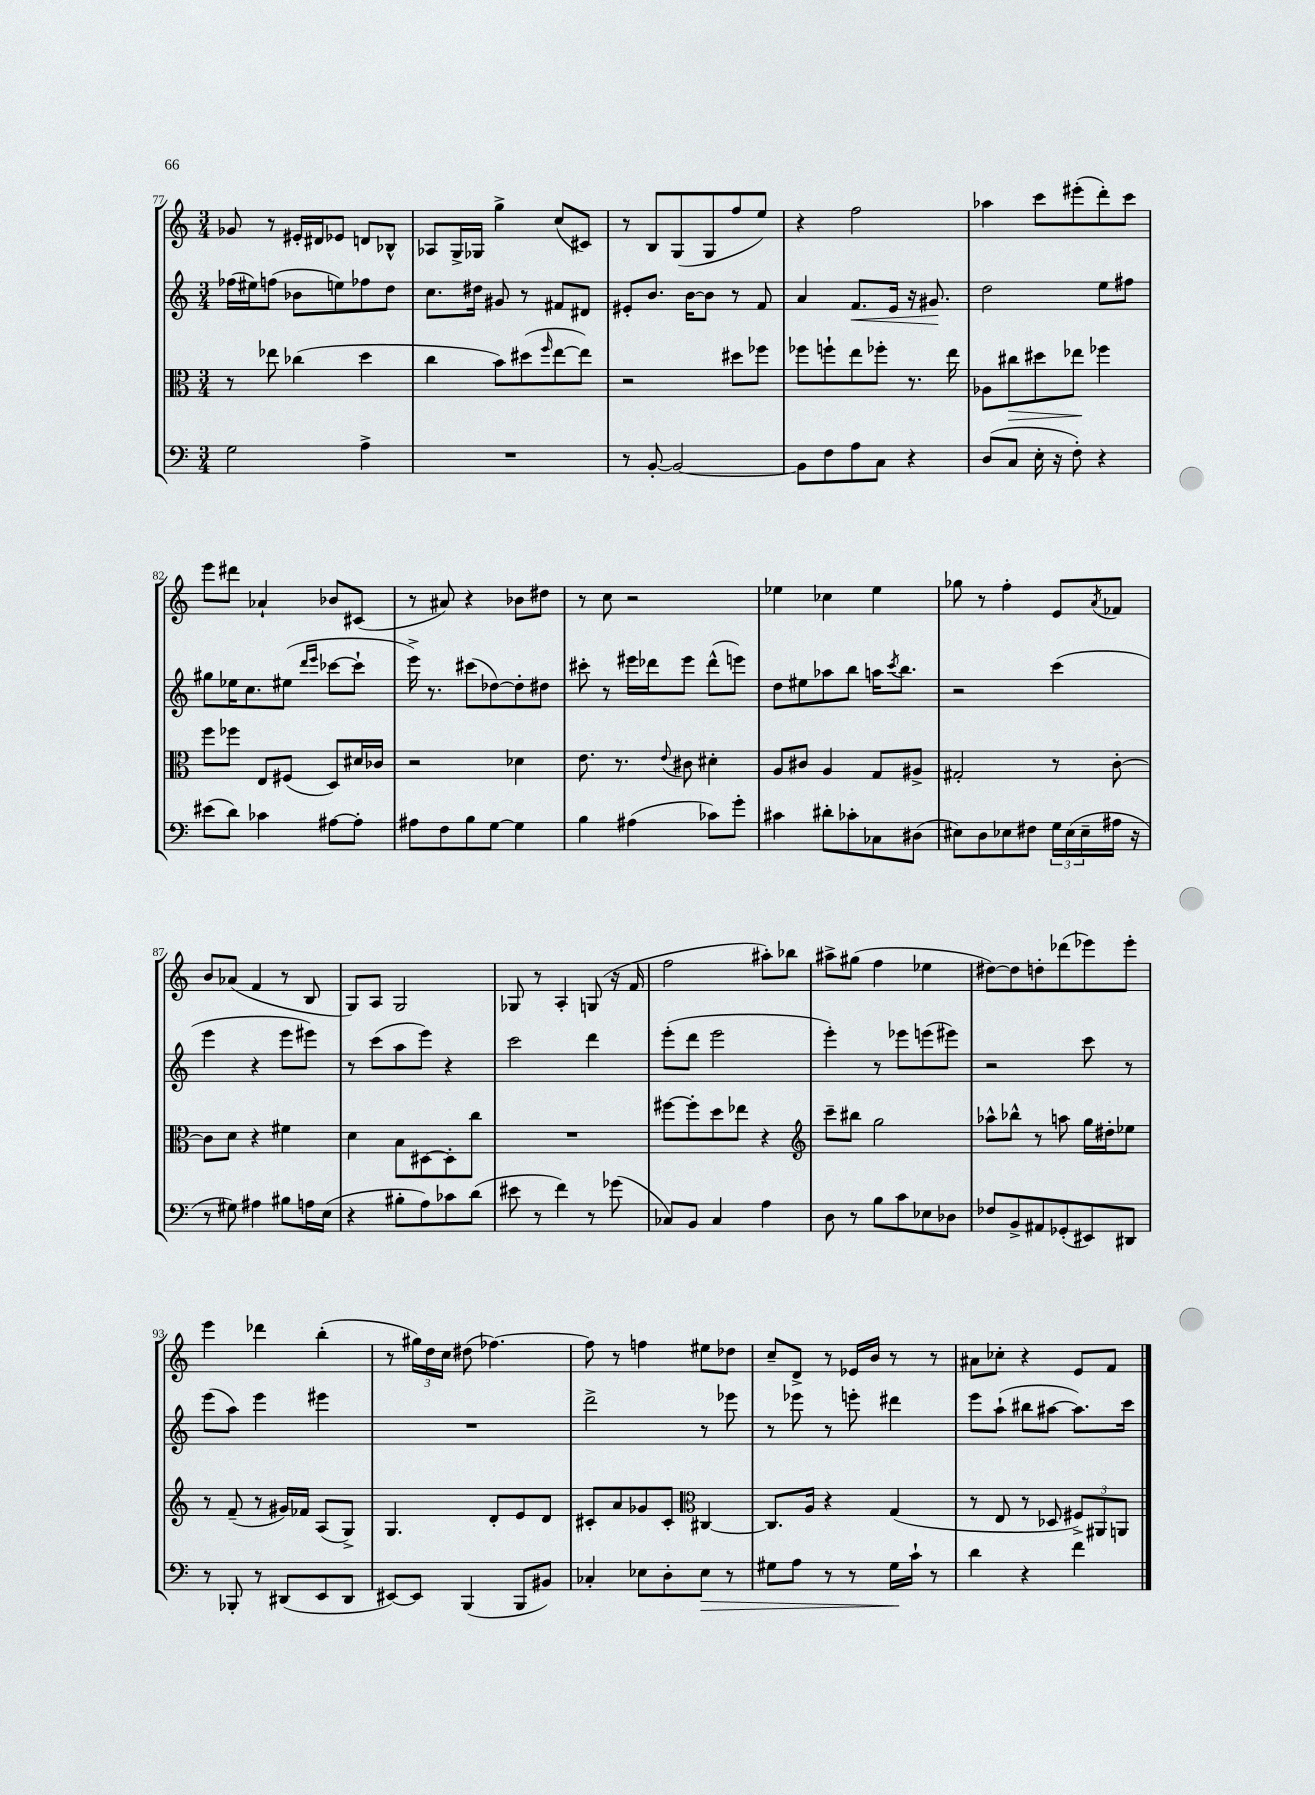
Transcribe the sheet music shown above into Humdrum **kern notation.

**kern	**dynam	**kern	**dynam	**kern	**dynam	**kern
*part4	*part4	*part3	*part3	*part2	*part2	*part1
*staff4	*staff4	*staff3	*staff3	*staff2	*staff2	*staff1
*clefF4	*	*clefC3	*	*clefG2	*	*clefG2
*k[]	*	*k[]	*	*k[]	*	*k[]
*M3/4	*	*M3/4	*	*M3/4	*	*M3/4
=77	=77	=77	=77	=77	=77	=77
2G\	.	8r	.	(16ff-X\LL	.	8g-X/
.	.	.	.	16ee#X\J)	.	.
.	.	8ee-X\	.	(8ffn\J	.	8r
.	.	(4cc-X\	.	8b-X\L	.	16e#X'/LL
.	.	.	.	.	.	16d#X/J
.	.	.	.	8een\)	.	8e-X/J
4A^\	.	4dd\	.	8ff-X\	.	8dn/L
.	.	.	.	8dd\J	.	8B-X^^/J
=78	=78	=78	=78	=78	=78	=78
2.r	.	4cc\	.	8.cc\L	.	8A-X/L
.	.	.	.	.	.	16G^/L
.	.	.	.	16dd#X\Jk	.	16G-X/JJ
.	.	8b\L)	.	8g#X/	.	4gg^\
.	.	(8dd#X\	.	8r	.	.
.	.	16qqff/	.	.	.	.
.	.	[8ee\	.	8f#X/L	.	(8cc/L
.	.	8ee\J])	.	8d#X/J	.	8c#X/J)
=79	=79	=79	=79	=79	=79	=79
8r	.	2r	.	8e#X'/L	.	8r
[8BB'/	.	.	.	8.b/J	.	8B/L
2BB/_	.	.	.	.	.	(8G/
.	.	.	.	[16b\KL	.	.
.	.	.	.	8b\J]	.	8G/
.	.	8dd#X\L	.	8r	.	8ff/
.	.	8ff-X\J	.	8f/	.	8ee/J)
=80	=80	=80	=80	=80	=80	=80
8BB\L]	.	8ff-X\L	.	4a/	.	4r
8F\	.	8ffn`\	.	.	.	.
!	!	!	!	!	!LO:HP:b	!
8A\	.	8ee\	.	8.f/L	<	2ff\
8C\J	.	8ff-X'\J	.	.	.	.
.	.	.	.	16e/Jk	.	.
4r	.	8.r	.	16r	.	.
.	.	.	.	8.g#X/	.	.
.	.	16ee\	.	.	.	.
.	.	.	.	.	[	.
=81	=81	=81	=81	=81	=81	=81
(8D/L	.	8A-X\L	.	2dd\	.	4aa-X\
!	!	!	!LO:HP:b	!	!	!
8C/J	.	8cc#X\	>	.	.	.
16E'\	.	8dd#X\	.	.	.	8ccc\L
16r	.	.	.	.	.	.
8F'\)	.	8ee-X\J	.	.	.	(8eee#X'\
4r	.	4ff-X\	]	8ee\L	.	8ddd'\)
.	.	.	.	8ff#X\J	.	8ccc\J
!!LO:LB:g=z
=82	=82	=82	=82	=82	=82	=82
(8e#X\L	.	8ff\L	.	8gg#X\L	.	8eee\L
8d\J)	.	8ff-X\J	.	16ee-X\K	.	8ddd#X\J
.	.	.	.	8.cc\	.	.
4c-X\	.	8E/L	.	.	.	4a-X`/
.	.	(8F#X/J	.	(8ee#X\J	.	.
.	.	.	.	16qqddd/LL	.	.
.	.	.	.	16qqeee/JJ	.	.
[8A#X\L	.	8D/L)	.	[8ccc-X\L	.	8b-X/L
8A#'\J]	.	16d#X/L	.	8ccc-`\J]	.	(8c#X/J
.	.	16c-X/JJ	.	.	.	.
=83	=83	=83	=83	=83	=83	=83
8A#X\L	.	2r	.	16eee^\)	.	8r
.	.	.	.	8.r	.	.
8F\	.	.	.	.	.	8a#X/)
8B\	.	.	.	(8ccc#X\L	.	4r
[8G\J	.	.	.	[8dd-X\)	.	.
4G\]	.	4d-X\	.	8dd-'\]	.	8b-X\L
.	.	.	.	8dd#X\J	.	8dd#X\J
=84	=84	=84	=84	=84	=84	=84
4B\	.	8.e\	.	8ccc#X'\	.	8r
.	.	.	.	8r	.	8cc\
.	.	8.r	.	.	.	.
(4A#X\	.	.	.	16eee#X\LL	.	2r
.	.	.	.	16ddd-X\J	.	.
.	.	8qqe/	.	.	.	.
.	.	8c#X\	.	8eee#\J	.	.
8c-X\L)	.	4d#X'\	.	(8ddd-^^\L	.	.
8g'\J	.	.	.	8eeen\J)	.	.
=85	=85	=85	=85	=85	=85	=85
4c#X\	.	8A/L	.	8dd\L	.	4ee-X\
.	.	8c#X/J	.	8ee#X\	.	.
8d#X'\L	.	4A/	.	8aa-X\	.	4cc-X\
8c-X'\	.	.	.	8bb\J	.	.
8C-X\	.	8G/L	.	16aan\KL	.	4ee-\
.	.	.	.	8qccc/	.	.
.	.	.	.	8.bb\J	.	.
(8D#X\J	.	8A#X^/J	.	.	.	.
=86	=86	=86	=86	=86	=86	=86
8E#X\L)	.	2G#X'/	.	2r	.	8gg-X\
8D\	.	.	.	.	.	8r
8E-X\	.	.	.	.	.	4ff'\
8F#X\J	.	.	.	.	.	.
24G\LL	.	8r	.	(4ccc\	.	8e/L
(24E-\	.	.	.	.	.	.
24E-~\	.	.	.	.	.	.
.	.	.	.	.	.	8qa/
16A#X\JJ	.	[8c'\	.	.	.	8f-X/J
16r	.	.	.	.	.	.
!!LO:LB:g=z
=87	=87	=87	=87	=87	=87	=87
8r	.	8c\L]	.	4eee\	.	8b/L
8G#X\)	.	8d\J	.	.	.	(8a-X/J
4A#X\	.	4r	.	4r	.	4f/
8B#X\L	.	4f#X\	.	8eee\L	.	8r
16An\L	.	.	.	8eee#X\J)	.	8B/
(16E\JJ	.	.	.	.	.	.
=88	=88	=88	=88	=88	=88	=88
4r	.	4d\	.	8r	.	8G/L)
.	.	.	.	(8ccc\L	.	8A/J
8B#X'\L	.	8B\L	.	8aa\	.	2G/
8A\)	.	[8D#X\	.	8eee\J)	.	.
8c-X\	.	8D#'\]	.	4r	.	.
(8d\J	.	8cc\J	.	.	.	.
=89	=89	=89	=89	=89	=89	=89
8e#X\	.	2.r	.	2ccc\	.	8G-X/
8r	.	.	.	.	.	8r
4f\)	.	.	.	.	.	4A'/
8r	.	.	.	4ddd\	.	(8Gn/
(8g-X\	.	.	.	.	.	16r
.	.	.	.	.	.	16f/
=90	=90	=90	=90	=90	=90	=90
8C-X/L)	.	[8ff#X\L	.	(8eee'\L	.	2ff\
8BB/J	.	8ff#'\]	.	8ddd\J	.	.
4C-/	.	8dd\	.	2eee\	.	.
.	.	8ee-X\J	.	.	.	.
4A\	.	4r	.	.	.	8aa#X'\L)
.	.	.	.	.	.	8bb-X\J
=91	=91	=91	=91	=91	=91	=91
*	*	*clefG2	*	*	*	*
8D\	.	8ccc~\L	.	4eee'\)	.	8aa#X^\L
8r	.	8bb#X\J	.	.	.	(8gg#X\J
8B\L	.	2gg\	.	8r	.	4ff\
8c\	.	.	.	8eee-X\L	.	.
8E-X\	.	.	.	(8eeen\	.	4ee-X\
8D-X\J	.	.	.	8eee#X\J)	.	.
=92	=92	=92	=92	=92	=92	=92
8F-X/L	.	8aa-X^^\L	.	2r	.	[8dd#X\L)
8BB^/	.	8bb-X^^\J	.	.	.	8dd#\]
8AA#X/	.	8r	.	.	.	8ddn'\
(8GG-X'/	.	8aan\	.	.	.	(8ddd-X\
8EE#X/)	.	16gg\LL	.	8ccc\	.	8eee-X\)
.	.	16dd#X'\J	.	.	.	.
8DD#X/J	.	8ee-X\J	.	8r	.	8eee-'\J
!!LO:LB:g=z
=93	=93	=93	=93	=93	=93	=93
8r	.	8r	.	(8eee\L	.	4eee\
8BBB-X'/	.	(8f~/	.	8aa\J)	.	.
8r	.	8r	.	4eee\	.	4ddd-X\
(8DD#X/L	.	16g#X/LL)	.	.	.	.
.	.	16f-X/JJ	.	.	.	.
8EE/	.	(8A/L	.	4eee#X\	.	(4bb'\
8DD#/J	.	8G^/J)	.	.	.	.
=94	=94	=94	=94	=94	=94	=94
[8EE#X/L)	.	4.G/	.	2.r	.	8r
8EE#/J]	.	.	.	.	.	24gg#X\LL)
.	.	.	.	.	.	24dd\
.	.	.	.	.	.	24cc\JJ
(4BBB/	.	.	.	.	.	(8dd#X\
.	.	8d'/L	.	.	.	[4.ff-X\)
8BBB/L	.	8e/	.	.	.	.
8BB#X/J)	.	8d/J	.	.	.	.
=95	=95	=95	=95	=95	=95	=95
4C-X'/	.	8c#X'/L	.	2ddd^\	.	8ff-\]
.	.	8a/	.	.	.	8r
8E-X\L	.	8g-X/	.	.	.	4ffn\
8D'\	.	8c#'/J	.	.	.	.
*	*	*clefC3	*	*	*	*
!	!LO:HP:b	!	!	!	!	!
8E-\J	>	[4C#X/	.	8r	.	8ee#X\L
8r	.	.	.	8eee-X\	.	8dd-X\J
=96	=96	=96	=96	=96	=96	=96
8G#X\L	.	8.C#/L]	.	8r	.	8cc~/L
8A\J	.	.	.	8eee-X\	.	8d^/J
.	.	16A/Jk	.	.	.	.
8r	.	4r	.	8r	.	8r
8r	.	.	.	8eeen'\	.	16e-X/LL
.	.	.	.	.	.	16b/JJ
16G#\LL	.	(4G/	.	4ddd#X\	.	8r
16c`\JJ	]	.	.	.	.	.
8r	.	.	.	.	.	8r
=97	=97	=97	=97	=97	=97	=97
4d\	.	8r	.	8eee\L	.	8a#X\L
.	.	8E/	.	(8aa`\J	.	8cc-X'\J
4r	.	8r	.	8bb#X\L	.	4r
.	.	8D-X/	.	[8aa#X\J	.	.
4f\	.	12F#X^/L)	.	8.aa#\L])	.	8e/L
.	.	12AA#X/	.	.	.	.
.	.	.	.	.	.	8f/J
.	.	12AAn/J	.	.	.	.
.	.	.	.	16ccc\Jk	.	.
==	==	==	==	==	==	==
*-	*-	*-	*-	*-	*-	*-
